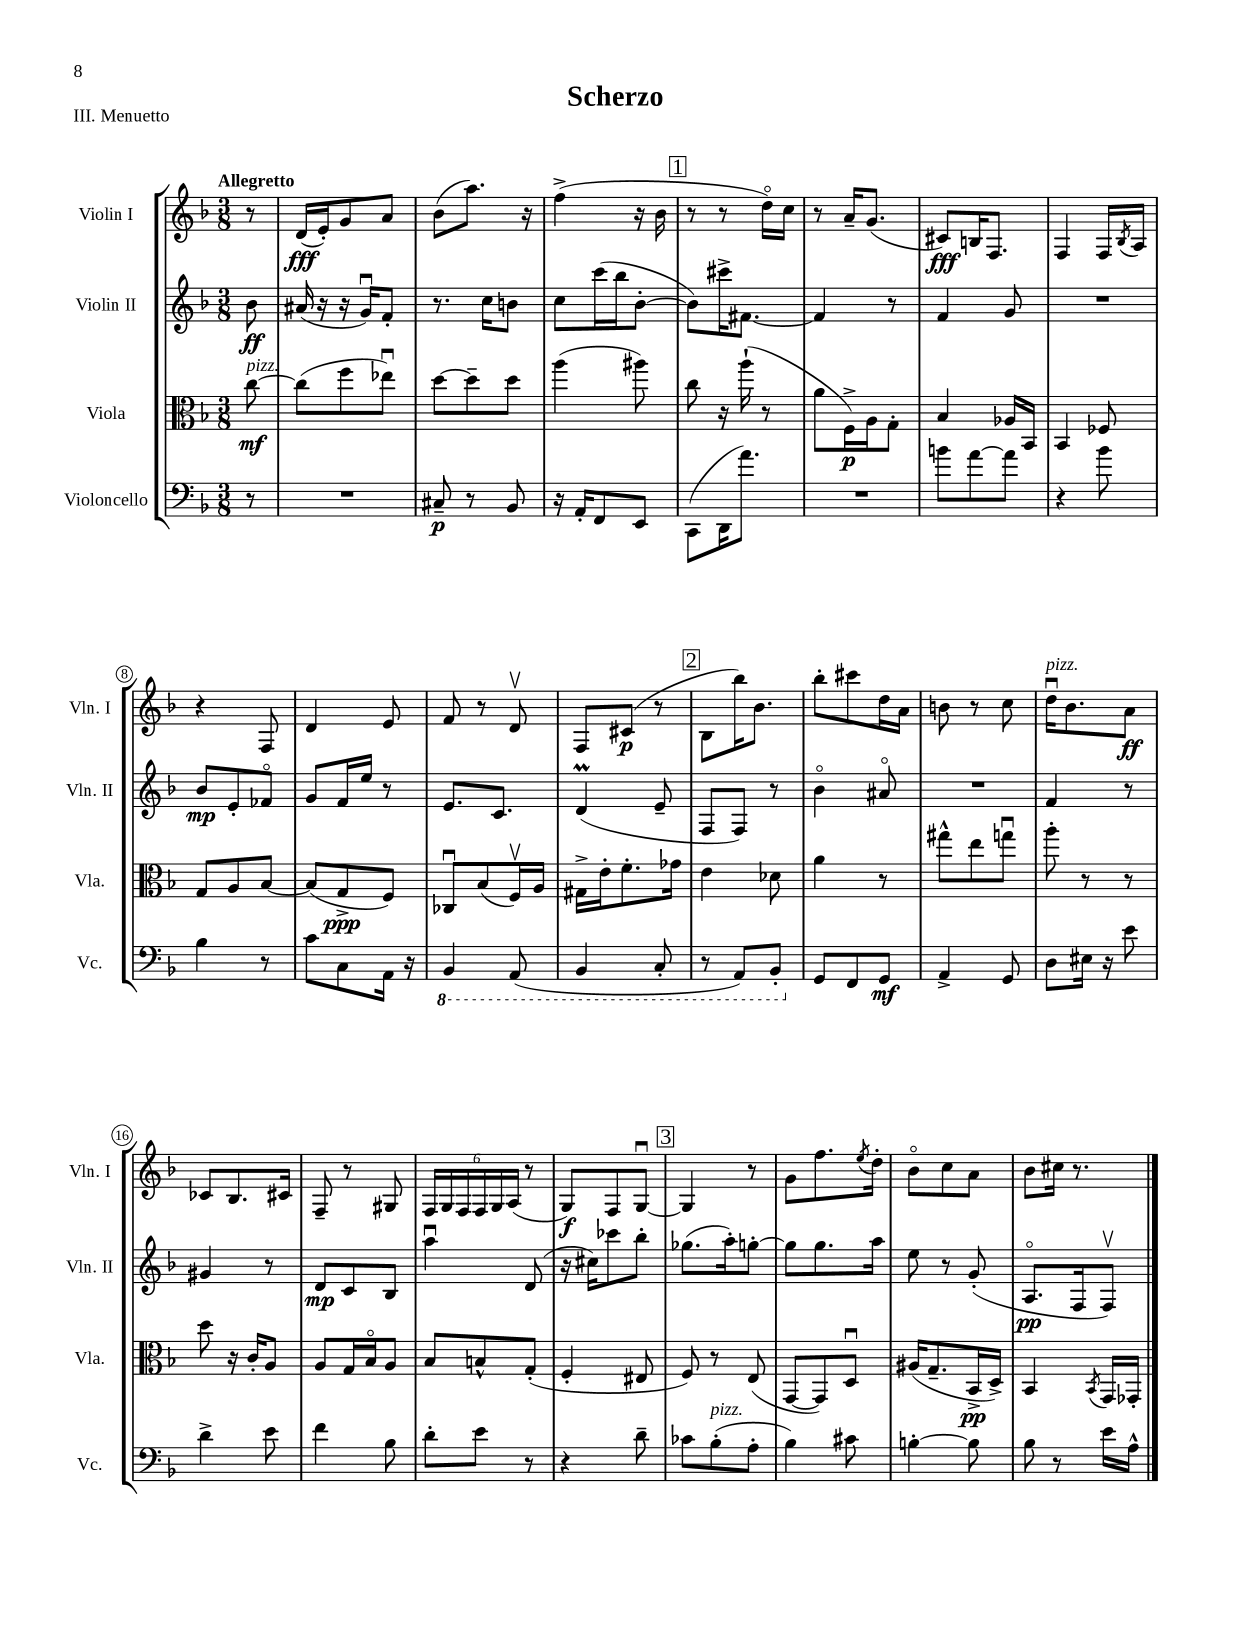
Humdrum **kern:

**kern	**kern	**kern	**kern
*staff4	*staff3	*staff2	*staff1
*clefF4	*clefC3	*clefG2	*clefG2
*k[b-]	*k[b-]	*k[b-]	*k[b-]
*M3/8	*M3/8	*M3/8	*M3/8
8r	[8cc	8b-	8r
=	=	=	=
4.r	(8cc]	(16a#	(16d
.	.	16r	16e')
.	8ff	16r	8g
.	.	16gu)	.
.	8ee-u)	8f'	8a
=	=	=	=
8C#~	[8dd	8.r	(8b-
8r	8dd~]	.	8.aa)
.	.	16cc	.
8BB-	8dd	8b	.
.	.	.	16r
=	=	=	=
16r	(4aa	8cc	(4ff^
16AA'	.	.	.
8FF	.	(16ccc	.
.	.	16bb-	.
8EE	8aa#)	[8b-'	16r
.	.	.	16b-
=	=	=	=
(8CC	8cc	8b-])	8r
16DD	16r	16ccc#^	8r
8.a)	(16aa`	[8.f#	.
.	8r	.	16ddo)
.	.	.	16cc
=	=	=	=
4.r	8a	4f#]	8r
.	16F^)	.	16a~
.	16A	.	(8.g
.	8G'	8r	.
=	=	=	=
8b	4B-	4f	8c#)
[8a	.	.	16B
.	.	.	8.F
8a]	16A-	8g	.
.	16BB-	.	.
=	=	=	=
4r	4BB-	4.r	4F
8b-	8F-	.	16F
.	.	.	8qB-
.	.	.	16A
=	=	=	=
4B-	8G	8b-	4r
.	8A	8e'	.
8r	[8B-	8f-o	8F
=	=	=	=
8c	(8B-]	8g	4d
8C	8G^	16f	.
.	.	16ee	.
16AA	8F)	8r	8e
16r	.	.	.
=	=	=	=
4BBB-	8C-u	8.e	8f
.	(8B-	.	8r
.	.	8.c	.
(8AAA	16Fv)	.	8dv
.	16A	.	.
=	=	=	=
4BBB-	16G#^	(4d	8F
.	16e'	.	.
.	8.f'	.	(8c#
8CC'	.	8e~	8r
.	16g-	.	.
=	=	=	=
8r	4e	8F	8B-
8AAA)	.	8F)	16bb-)
.	.	.	8.b-
8BBB-'	8d-	8r	.
=	=	=	=
8GG	4a	4b-o	8bb-'
8FF	.	.	8ccc#
8GG	8r	8a#o	16dd
.	.	.	16a
=	=	=	=
4AA^	8gg#^^	4.r	8b
.	8ee	.	8r
8GG	8ggu	.	8cc
=	=	=	=
8D	8aa'	4f	16ddu
.	.	.	8.b-
16E#	8r	.	.
16r	.	.	.
8e	8r	8r	8a
=	=	=	=
4d^	8dd	4g#	8c-
.	16r	.	8.B-
.	16c'	.	.
8e	8A	8r	.
.	.	.	16c#
=	=	=	=
4f	8A	8d	8F~
.	16G	8c	8r
.	16B-o	.	.
8B-	8A	8B-	8G#
=	=	=	=
8d'	8B-	4aau	24F
.	.	.	24G
.	.	.	24F
8e	8B^^	.	24F
.	.	.	24G
.	.	.	(24A
8r	(8G'	(8d	8r
=	=	=	=
4r	4F'	16r	8G)
.	.	16cc#)	.
.	.	8ccc-	8F
8d~	8E#	8bb-'	[8Gu
=	=	=	=
8c-	8F)	(8.gg-	4G]
(8B-'	8r	.	.
.	.	16aa')	.
8A'	(8E	[8gg'	8r
=	=	=	=
4B-)	[8GG	8gg]	8g
.	8GG])	8.gg	8.ff
8c#	8Du	.	.
.	.	.	8qee
.	.	16aa	16dd'
=	=	=	=
[4B'	(16A#	8ee	8b-o
.	8.G~	.	.
.	.	8r	8cc
8B]	16BB-^	(8g'	8a
.	16D^)	.	.
=	=	=	=
8B-	4BB-	8.Ao	8b-
8r	.	.	16cc#
.	.	16F	8.r
.	8qBB-	.	.
16e	16GG	8Fv)	.
16A^^	16GG-'	.	.
==	==	==	==
*-	*-	*-	*-
